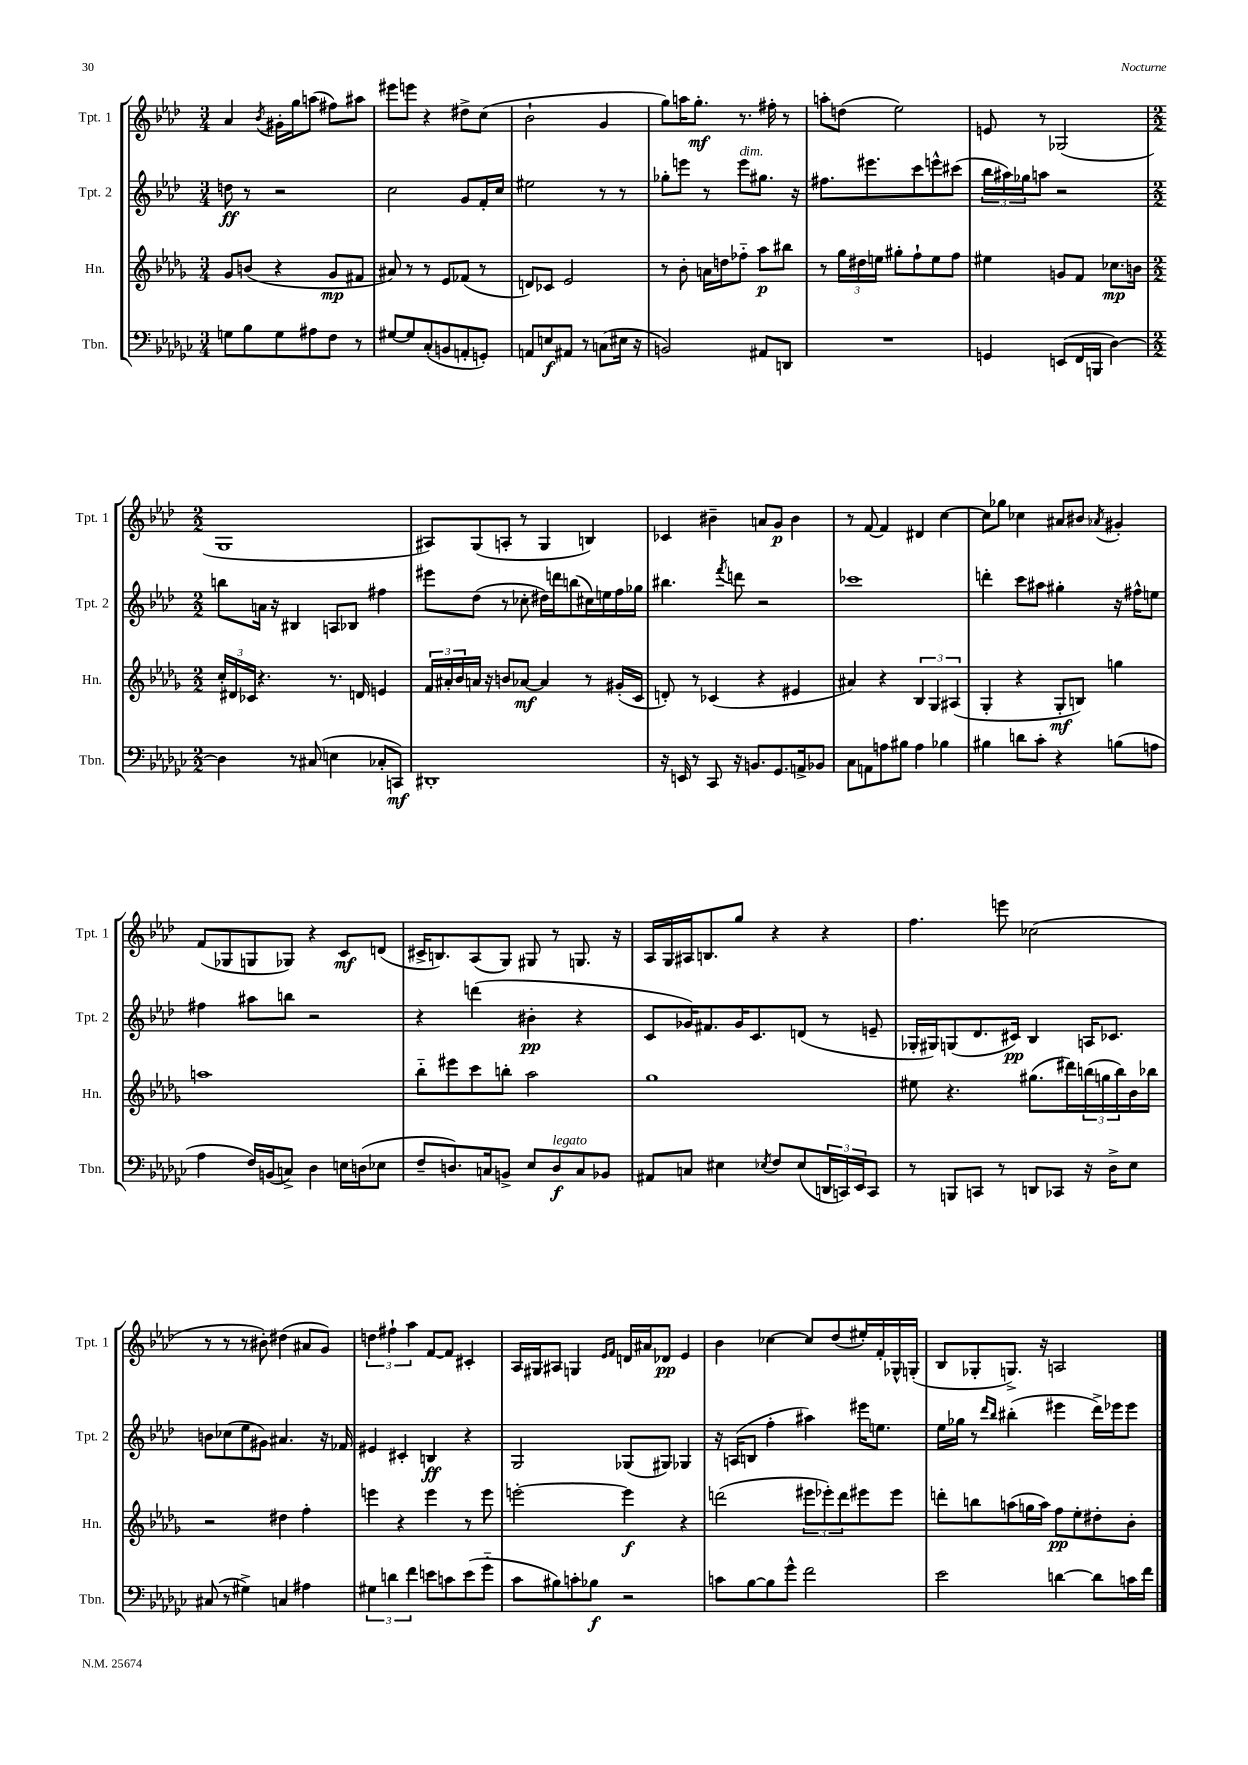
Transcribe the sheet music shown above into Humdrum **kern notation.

**kern	**kern	**kern	**kern
*staff4	*staff3	*staff2	*staff1
*clefF4	*clefG2	*clefG2	*clefG2
*k[b-e-a-d-g-c-]	*k[b-e-a-d-g-]	*k[b-e-a-d-]	*k[b-e-a-d-]
*M3/4	*M3/4	*M3/4	*M3/4
8G	8g-	8dd	4a-
8B-	(8b	8r	.
.	.	.	8qb-
8G	4r	2r	16g#'
.	.	.	16gg
8A#	.	.	(8aa
8F	8g-	.	8ff#)
8r	8f#	.	8aa#
=	=	=	=
[8G#	8a#)	2cc	8eee#
8G#]	8r	.	8eee
(8C-'	8r	.	4r
8BB	8e-	.	.
8AA'	(8f-	8g	8dd#^
8GG')	8r	16f'	(8cc
.	.	16cc	.
=	=	=	=
8AA	8d)	2ee#	2b-`
8E	8c-	.	.
8AA#	2e-	.	.
8r	.	.	.
(8C	.	8r	4g
16E#	.	8r	.
16r	.	.	.
=	=	=	=
2BB)	8r	8gg-'	8gg)
.	8b-'	8eee	16aa
.	.	.	8.gg'
.	16a	8r	.
.	16dd	.	.
.	8ff-'~	8eee	8.r
8AA#	8aa-	8.gg#	.
.	.	.	16ff#'
8DD	8bb#	.	8r
.	.	16r	.
=	=	=	=
2.r	8r	8.ff#	8aa'
.	24gg-	.	(8dd
.	24dd#	.	.
.	.	8.eee#	.
.	24ee	.	.
.	8gg#'	.	2ee-)
.	8ff`	8ccc	.
.	8ee	8eee^^	.
.	8ff	(8ccc#	.
=	=	=	=
4GG	4ee#	24bb-	8e
.	.	24aa#)	.
.	.	24gg-	.
.	.	8aa	8r
(8EE	8g	2r	(2G-
16FF	8f	.	.
16BBB	.	.	.
[4D-)	8.cc-	.	.
.	16b	.	.
=	=	=	=
*M2/2	*M2/2	*M2/2	*M2/2
4D-]	24cc'	8bb	1G
.	24d#	.	.
.	24c-	.	.
.	4.r	16a	.
.	.	16r	.
8r	.	4B#	.
(8C#	.	.	.
4E	8.r	8A	.
.	.	8B-	.
.	16d	.	.
8C-'	4e	4ff#	.
8CC)	.	.	.
=	=	=	=
1DD#'	24f	8eee#	8A#)
.	24a#'	.	.
.	24b-	.	.
.	16a	(8dd-	(8G
.	16r	.	.
.	8b	8r	8A'
.	[8a-	8cc-'	8r
.	4a-]	16dd#)	4G
.	.	16ddd	.
.	.	(8bb	.
.	8r	16cc#)	4B)
.	.	16ee	.
.	(16g#'	16ff	.
.	16c	16gg-	.
=	=	=	=
16r	8d')	4.bb#	4c-
16EE	.	.	.
8r	8r	.	.
8CC-	(4c-	.	4b#~
.	.	8qfff	.
16r	.	8ddd	.
8.BB	.	.	.
.	4r	2r	8a
8.GG-	.	.	8g
.	4e#	.	4b#
16AA^	.	.	.
8BB-	.	.	.
=	=	=	=
8C-	4a#)	1ccc-	8r
8AA	.	.	[8f
8A	4r	.	4f]
8B#	.	.	.
4A	6B-	.	4d#
.	6G-	.	.
4B-	.	.	[4cc
.	(6A#	.	.
=	=	=	=
4B#	4G-'	4ddd'	8cc]
.	.	.	8gg-
8d	4r	8ccc	4cc-
8c-'	.	8aa#	.
4r	8G-'	4gg#'	8a#
.	8B)	.	8b#
.	.	.	8qa-
(8B	4gg	16r	4g#'
.	.	16ff#^^	.
8A	.	8ee	.
=	=	=	=
4A-	1aa	4ff#	(8f
.	.	.	8G-
16F)	.	8aa#	8G
(16BB	.	.	.
8C^)	.	8bb	8G-)
4D-	.	2r	4r
16E	.	.	8c
(16D	.	.	.
8E-	.	.	(8d
=	=	=	=
8F~	8bb-'~	4r	16c#^
.	.	.	8.B)
8.D)	8eee#	.	.
.	8ccc	(4ddd	(8A-
16C	.	.	.
8BB^	8bb'	.	8G)
8E-	2aa-	4b#'	8G#
8D	.	.	8r
8C	.	4r	8.G
8BB-	.	.	.
.	.	.	16r
=	=	=	=
8AA#	1gg-	8c	16A-
.	.	.	16G
8C	.	16g-)	16A#
.	.	8.f#	8.B
4E#	.	.	.
.	.	16g-	8gg
.	.	8.c	.
8qE-	.	.	.
8F	.	.	4r
(8E-	.	(8d	.
24DD	.	8r	4r
24CC)	.	.	.
24EE-	.	.	.
8CC	.	8e~	.
=	=	=	=
8r	8ee#	16G-'	4.ff
.	.	16G#)	.
8BBB	4.r	(8G	.
8CC	.	8.d-	.
8r	.	.	8eee
.	.	16c#)	.
8DD	(8.gg#	4B-	(2cc-
8CC-	.	.	.
.	16ddd#)	.	.
16r	(24bb	16A	.
.	24gg	.	.
16D-^	.	8.c-	.
.	24bb)	.	.
8E-	16b-	.	.
.	16bb-	.	.
=	=	=	=
(8C#	2r	8b	8r
8r	.	(8cc-	8r
4G#^)	.	8ee-	8r
.	.	8g#)	8b#')
4C	4dd#	4.a#	(4dd#
4A#	4ff'	.	8a#
.	.	16r	8g)
.	.	16f-	.
=	=	=	=
6G#	4eee	4e#	6dd
6d	.	.	6ff#`
.	4r	4c#'	.
6f	.	.	6aa-
8e	4eee	4B	[8f
8c	.	.	8f]
(8e	8r	4r	4c#'
8g-'~	8eee	.	.
=	=	=	=
8c-	[2eee'	2G	16A-
.	.	.	16G#
8B#)	.	.	8A#
8c'	.	.	4G
8B-	.	.	.
.	.	.	16qqe-
.	.	.	16qqf
2r	4eee]	(8G-	16d
.	.	.	16a#
.	.	8G#)	8d-
.	4r	4G-	4e-
=	=	=	=
8c	(2ddd	16r	4b-
.	.	(16A	.
[8B-	.	8B	.
8B-]	.	4ff'	[4cc-
8g-^^	.	.	.
2f	12eee#	4aa#)	8cc-]
.	12eee-')	.	.
.	.	.	(8dd-
.	12ddd	.	.
.	8eee#	16eee#	16ee#')
.	.	8.ee	16f'
.	8eee#	.	16G-^^
.	.	.	(16G'
=	=	=	=
2e-	8ddd'	16ee-	8B-
.	.	16gg-	.
.	8bb	8r	8G-'
.	.	16qqddd-	.
.	.	16qqbb-	.
.	(8aa	(4bb#'	8.G^)
.	16gg	.	.
.	16aa)	.	16r
[4d	8ff	4eee#	2A
.	8ee-'	.	.
8d]	8dd#'	16ddd-^)	.
.	.	16eee-	.
16c	8b-'	8eee-	.
16f	.	.	.
==	==	==	==
*-	*-	*-	*-
